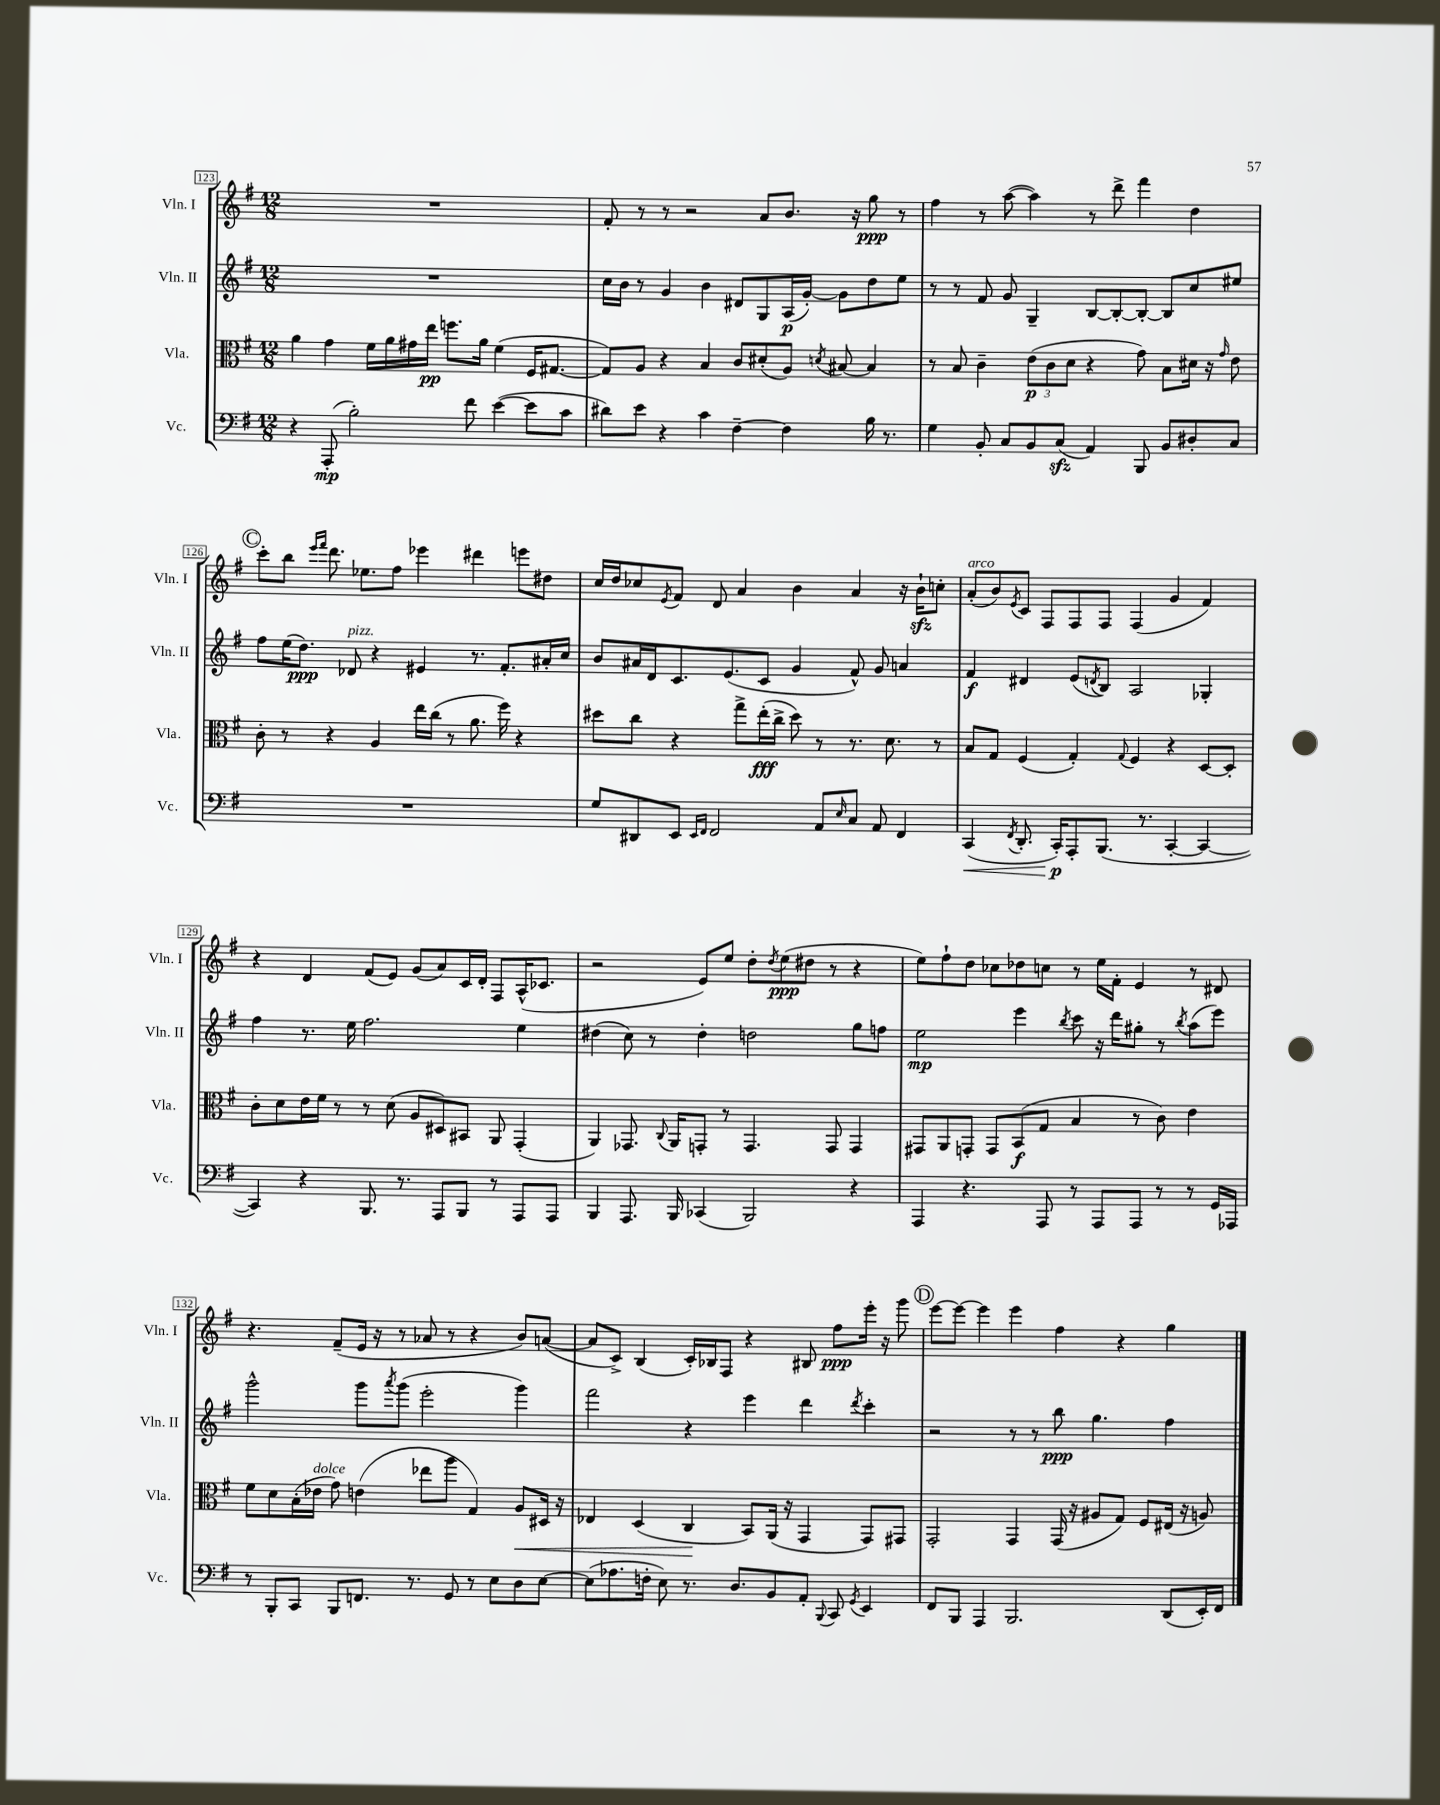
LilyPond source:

<<
\new StaffGroup <<
\new Staff = "s0" \with { instrumentName = "Vln. I" shortInstrumentName = "Vln. I" } {
    \clef treble \key g \major \numericTimeSignature \time 12/8
    R1. |
    fis'8-. r8 r8 r2 a'8 b'8. r16 g''8\ppp r8 |
    fis''4 r8 a''8~( a''4) r8 d'''8-> fis'''4 d''4 |
    \mark \markup { \circle "C" } c'''8-. b''8 \grace { e'''16 fis'''16 } d'''8. ees''8. fis''8 ees'''4 dis'''4 e'''8 dis''8 |
    c''16 d''16 ces''8 \acciaccatura { e'8 } fis'8 d'8 a'4 b'4 a'4 r16 b'16-!\sfz c''8-. |
    a'8-.^\markup { \italic "arco" }( b'8) \acciaccatura { e'8 } c'8 fis8 fis8 fis8 fis4( g'4 fis'4) |
    r4 d'4 fis'8( e'8) g'8( a'8) c'16 d'16-. fis8 a16-^( ces'8. |
    r2 e'8) e''8 d''8-. \acciaccatura { d''8 } e''8\ppp( dis''8 r8 r4 |
    e''8) fis''8-! d''8 ces''8 des''8 c''8 r8 e''16 fis'16-. e'4 r8 dis'8 |
    r4. fis'8--( e'16 r16 r8 aes'8 r8 r4 b'8) a'8~( |
    a'8 c'8->) b4( c'16-.) bes16 fis8 r4 bis8 fis''8\ppp e'''16-. r16 g'''8 |
    \mark \markup { \circle "D" } e'''8~ e'''8~ e'''4 e'''4 fis''4 r4 g''4 \bar "|." |
}
\new Staff = "s1" \with { instrumentName = "Vln. II" shortInstrumentName = "Vln. II" } {
    \clef treble \key g \major \numericTimeSignature \time 12/8
    R1. |
    c''16 b'16 r8 g'4 b'4 dis'8 g8 a16\p( g'16~-.) g'8 d''8 e''8 |
    r8 r8 fis'8 g'8 g4-- b8~ b8~-. b8~-. b8 c''8 eis''8 |
    \mark \markup { \circle "C" } fis''8 e''16( d''8.\ppp) des'8^\markup { \italic "pizz." } r4 eis'4 r8. fis'8.-. ais'16-. c''16 |
    b'8 ais'16 d'16 c'8. e'8.( c'8 g'4 fis'8-^) g'8 a'4 |
    fis'4\f dis'4 e'8( \acciaccatura { d'8 } b8) a2 ges4-. |
    fis''4 r8. e''16 fis''2. e''4 |
    dis''4( c''8) r8 dis''4-. d''2 g''8 f''8 |
    e''2\mp e'''4 \acciaccatura { b''8 } c'''8 r16 d'''16 gis''8-. r8 \acciaccatura { b''8 } a''8( e'''8) |
    g'''2-^ g'''8 \acciaccatura { a'''8 } g'''8( e'''2-. g'''4) |
    fis'''2 r4 e'''4 d'''4 \acciaccatura { d'''8 } c'''4-. |
    \mark \markup { \circle "D" } r2 r8 r8 b''8\ppp g''4. fis''4 \bar "|." |
}
\new Staff = "s2" \with { instrumentName = "Vla." shortInstrumentName = "Vla." } {
    \clef alto \key g \major \numericTimeSignature \time 12/8
    a'4 g'4 fis'16 a'16 gis'16 e''16\pp f''8. a'16 fis'4( fis16 gis8.~ |
    gis8) a8 r4 b4 c'8 dis'8-.( a8) \acciaccatura { d'8 } bis8~ bis4 |
    r8 b8 c'4-- \tuplet 3/2 { e'8\p( c'8 d'8 } r4 g'8) b8 dis'16 r16 \grace { g'16 } e'8 |
    \mark \markup { \circle "C" } c'8-. r8 r4 a4 e''16 c''16( r8 a'8. fis''16) r4 |
    dis''8 c''8 r4 g''8-> e''16-.\fff( c''16-> dis''8) r8 r8. d'8. r8 |
    b8 g8 fis4( g4-.) \appoggiatura { g8 } fis4 r4 d8~ d8-. |
    c'8-. d'8 e'16 fis'16 r8 r8 d'8( a8 dis8) bis,8 a,8 g,4-.( |
    a,4) ges,8. \appoggiatura { c8 } a,16 g,8-. r8 g,4. g,8 g,4 |
    gis,8 a,8 g,8-. g,8 b,8\f( g8 b4 r8 c'8) e'4 |
    fis'8 d'8 b16-.( ees'16^\markup { \italic "dolce" } g'8) e'4( ees''8 a''8 g4) a8\< dis16 r16 |
    ees4 d4( c4\! b,8) a,16( r16 g,4 g,8) gis,8 |
    \mark \markup { \circle "D" } g,2-. g,4 g,16( r16 ais8 g8) fis8 eis16( r16 a8) \bar "|." |
}
\new Staff = "s3" \with { instrumentName = "Vc." shortInstrumentName = "Vc." } {
    \clef bass \key g \major \numericTimeSignature \time 12/8
    r4 a,,8-.\mp( b2-.) fis'8 e'4~( e'8 c'8 |
    dis'8) e'8 r4 c'4 fis4~-- fis4 b16 r8. |
    g4 b,8-. c8 b,8 c8\sfz( a,4) b,,8 b,8 dis8-. c8 |
    \mark \markup { \circle "C" } R1. |
    g8 dis,8 e,8 \grace { e,16 fis,16 } fis,2 a,8 \grace { e16 } c8 a,8 fis,4 |
    c,4\<( \acciaccatura { fis,8 } d,8.-. c,16-.\p\!) a,,8-. b,,8.( r8. c,4~-. c,4~ |
    c,4) r4 b,,8. r8. a,,8 b,,8 r8 a,,8 a,,8 |
    b,,4 a,,8. b,,16 ces,4( b,,2) r4 |
    a,,4 r4. a,,8 r8 a,,8 a,,8 r8 r8 g,16 aes,,16 |
    r8 b,,8-. c,8 b,,8 f,8. r8. g,8 r8 e8 d8 e8~ |
    e8( aes8. f16-. e8) r8. d8. b,8 a,8-. \appoggiatura { b,,8 } c,8 \acciaccatura { g,8 } e,4 |
    \mark \markup { \circle "D" } fis,8 b,,8 a,,4 b,,2. d,8( e,16-.) fis,16 \bar "|." |
}
>>
>>
\layout { \context { \Score currentBarNumber = #123 \override BarNumber.stencil = #(make-stencil-boxer 0.1 0.3 ly:text-interface::print) } }
